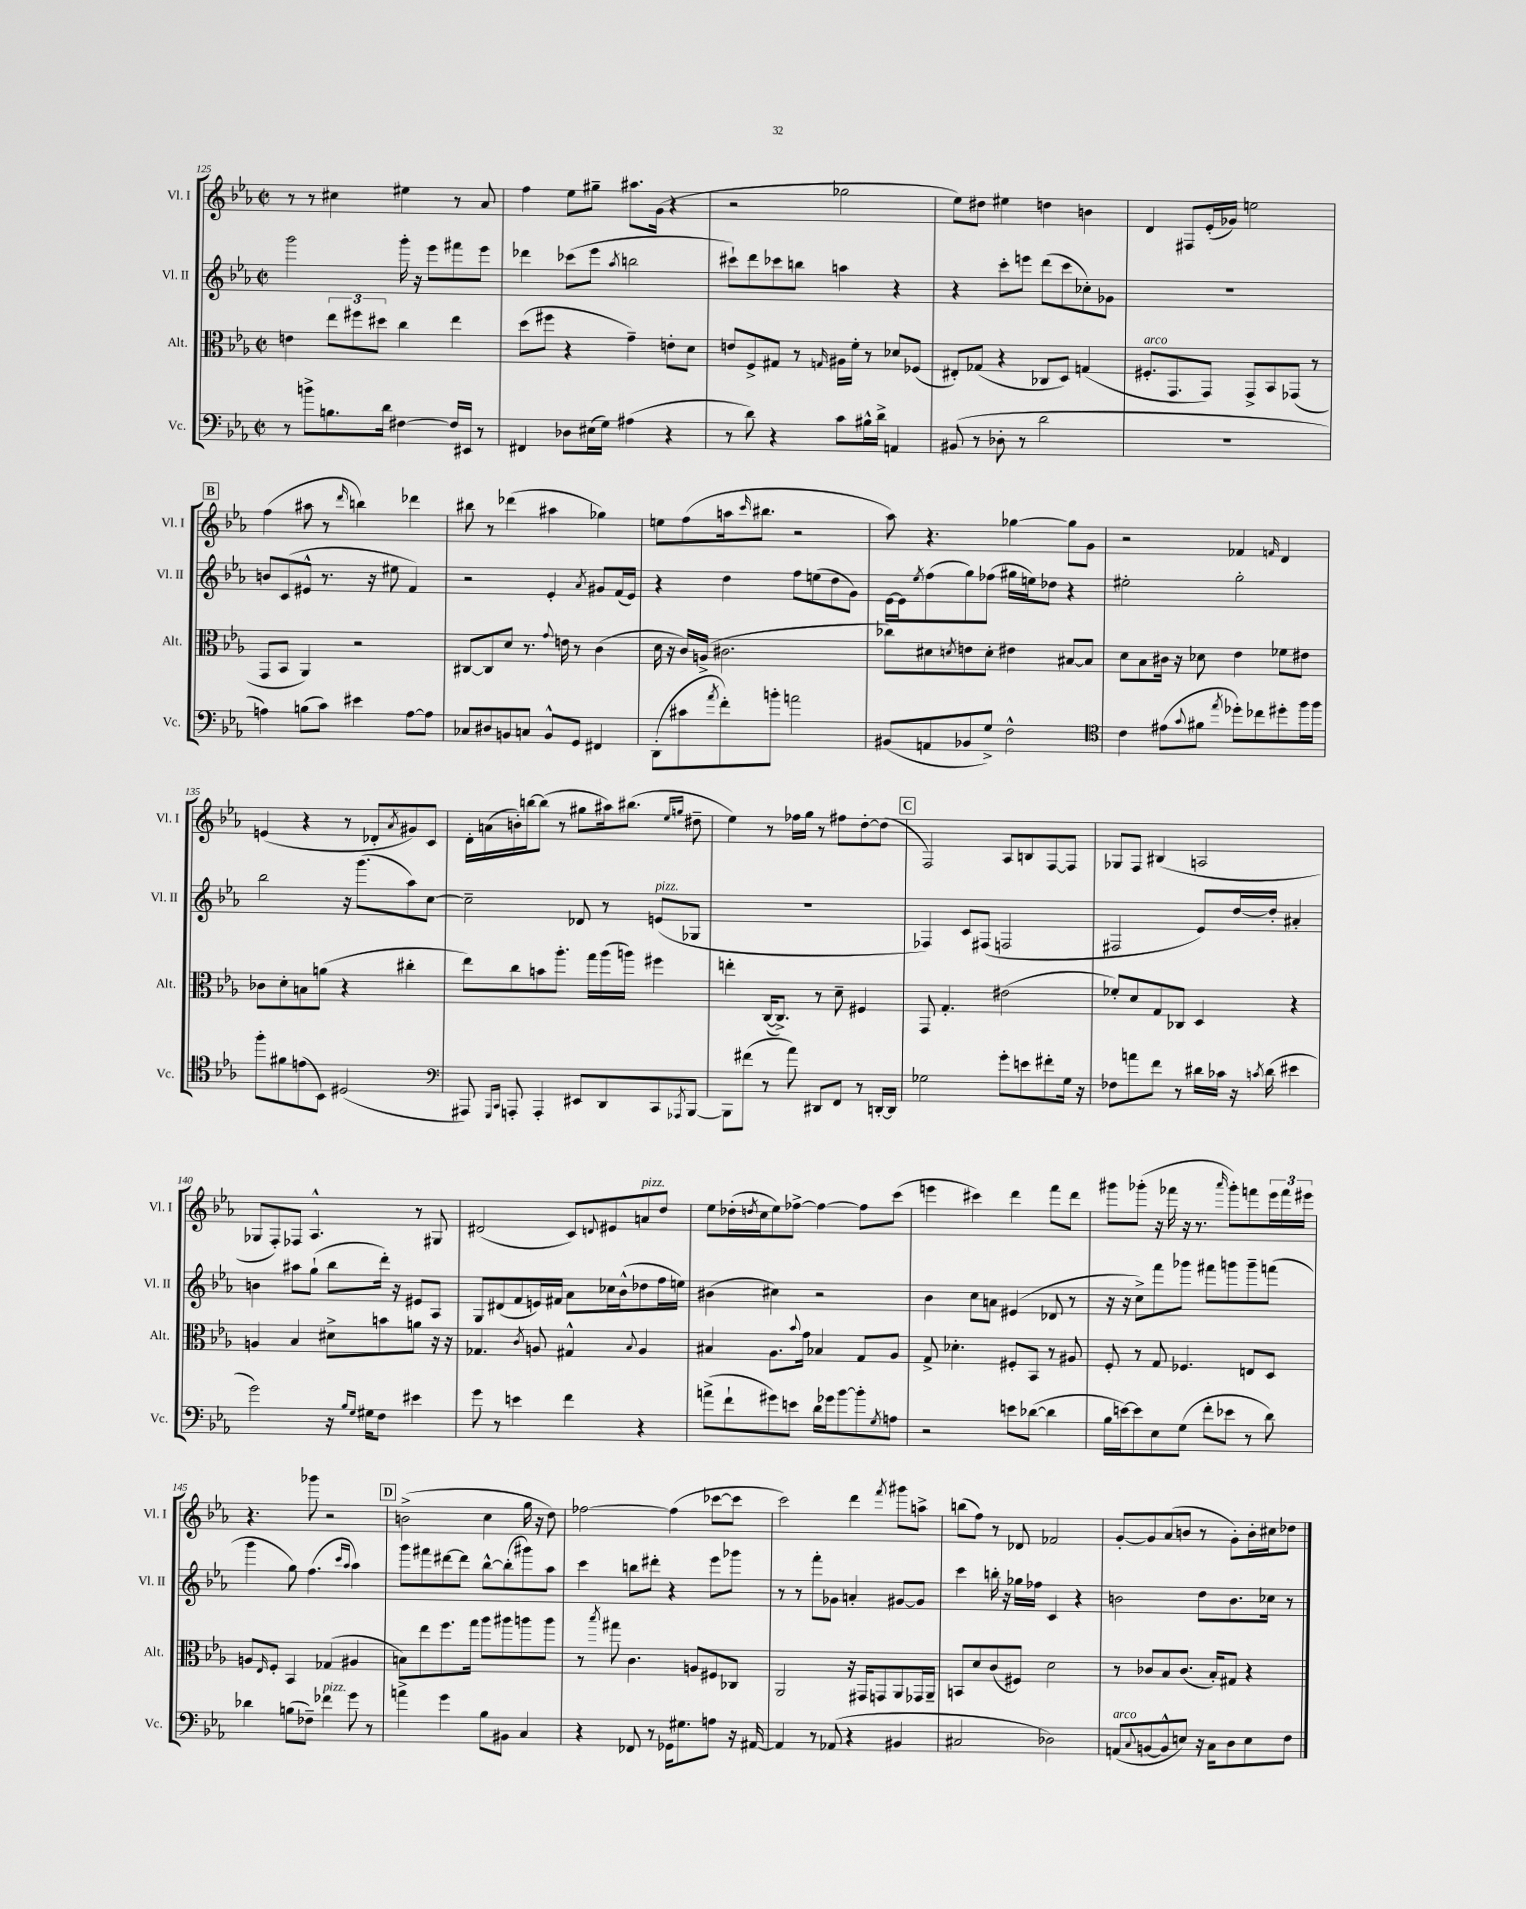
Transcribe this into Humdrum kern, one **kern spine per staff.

**kern	**kern	**kern	**kern
*staff4	*staff3	*staff2	*staff1
*clefF4	*clefC3	*clefG2	*clefG2
*k[b-e-a-]	*k[b-e-a-]	*k[b-e-a-]	*k[b-e-a-]
*M2/2	*M2/2	*M2/2	*M2/2
*met(c|)	*met(c|)	*met(c|)	*met(c|)
8r	4e\	2ggg\	8r
8b^\L	.	.	8r
8.B\	12ee-\L	.	4cc#\
.	12ff#\	.	.
.	12dd#\J	.	.
16d\Jk	.	.	.
[4F#\	4cc\	16ggg'\	4ee#\
.	.	16r	.
.	.	8eee-\L	.
16F#/]LL	4ee-\	8fff#\	8r
16EE#/JJ	.	.	.
8r	.	8eee-\J	8a-/
=	=	=	=
4FF#/	(8dd\L	4ddd-\	4ff\
.	8ff#\J	.	.
8D-\L	4r	(8ccc-\L	8ee-\L
(16E#\L	.	8eee-\J	8gg#~\J
16G\JJ)	.	.	.
.	.	8qaa-/	.
(4A#\	4g~\)	2bb\	8.aa#\L
.	.	.	(16g\Jk
4r	8e'\L	.	4r
.	8d\J	.	.
=	=	=	=
8r	8e/L	8ccc#`\L)	2r
8d\)	8F^/	8ddd\	.
4r	8G#/J	8ccc-\	.
.	8r	8bb\J	.
.	16qqG/	.	.
8c\L	16A#\LL	4aa\	2gg-\
.	16f'\JJ	.	.
16B#^^\L	8r	.	.
16d^\JJ	.	.	.
4AA/	8d-/L	4r	.
.	(8F-/J	.	.
=	=	=	=
(8BB#/	8E#'/L)	4r	8ee-\L)
8r	(8G-/J	.	8dd#\J
8D-'\	4r	8ccc'\L	4ee#\
8r	.	8eee\J	.
2d\	8C-/L	(8ddd\L	4dd\
.	8D/J)	8ccc\	.
.	(4G/	8cc-'\)	4b\
.	.	8g-\J	.
=	=	=	=
1r	8.F#'/L	1r	4d/
.	8.GG/	.	.
.	.	.	8F#/L
.	8GG/J)	.	(16e-'/L
.	.	.	16g-/JJ)
.	8GG^/L	.	2ee\
.	8BB-/	.	.
.	(8GG-/J	.	.
.	8r	.	.
=	=	=	=
4A\)	8GG/L	8b/L	(4ff\
.	8BB-/J	(8c/	.
(8B\L	4AA-/)	8e#^^/J	8aa#\
8c\J)	.	8.r	8r
.	.	.	16qqddd/
4e#\	2r	.	4bb\)
.	.	16r	.
.	.	8ee#\	.
[8A\L	.	4f/)	4ddd-\
8A\]J	.	.	.
=	=	=	=
8C-/L	[8C#/L	2r	8bb#\
8D#/	8C#/]	.	8r
8BB/	8d/J	.	(4ddd-\
8C/J	8.r	.	.
8BB^^/L	.	4e-'/	4aa#\
.	8qqg/	.	.
.	16e\	.	.
8GG/J	8r	.	.
.	.	8qa-/	.
4FF#/	(4c\	8g#/L	4gg-\)
.	.	(16f/L	.
.	.	16e-/JJ)	.
=	=	=	=
(8DD'\L	16d\	4r	8ee\L
.	16r	.	.
8c#\	16c/LL)	.	(8ff\
.	(16A^/JJ	.	.
8qa-/	.	.	.
8f'\)	2.c#\	4dd\	16aa\k
.	.	.	16qqccc/
.	.	.	8.bb#\J
8b'\J	.	.	.
2a\	.	8ff\L	2r
.	.	(8ee\	.
.	.	8dd\	.
.	.	8g\J)	.
=	=	=	=
(8BB#/L	8cc-\L)	[16e-\LL	8aa-\)
.	.	16e-\]J	.
.	.	8qee-/	.
8AA/	8d#\	(8ff\	4.r
.	8qd/	.	.
8BB-/	8e\	8gg\)	.
8G^/J)	8d'\J	(8ff-\J	.
2F^^\	4e#\	16gg#\LL	[4gg-\
.	.	16ee\J)	.
.	.	8dd-\J	.
.	[8B#/L	4r	8gg-\]L
.	8B#/]J	.	8g\J
=	=	=	=
*clefC4	*	*	*
4c\	8d\L	2ee#'\	2r
.	8B-\	.	.
(8e#\L	16c#\Jk	.	.
.	16r	.	.
8qqg/	.	.	.
8f#\J	8d-\	.	.
8qee-/	.	.	.
8dd-'\L)	4e-\	2gg'\	4f-/
8cc-\	.	.	.
.	.	.	16qqf/
8dd#'\	8f-\L	.	4d/
16ff\L	8e#\J	.	.
16ff\JJ	.	.	.
=	=	=	=
8ff'\L	8c-\L	2bb-\	(4e/
8f#\	8d'\	.	.
(8e\	8B\	.	4r
8BB-\J)	(8a\J	.	.
(2D#/	4r	16r	8r
.	.	(8.ggg\L	.
.	.	.	8d-'/L
.	.	.	8qa-/
.	4cc#'\	8aa-\)	8g#/)
.	.	[8cc\J	8c/J
=	=	=	=
*clefF4	*	*	*
8AAA#/)	8ee-\L)	2cc~\]	16d'\LL
.	.	.	(16a\
16qqGGG/LL	.	.	.
16qqCC/JJ	.	.	.
8AAA'/	8cc\	.	16b'\)
.	.	.	[16bb\J
4AAA'/	8b\	.	(8bb\]J
.	8.aa-'\J	.	8r
8EE#/L	.	8d-/	8gg#\L
.	16gg\LL	.	.
8DD/	(16aa-\	8r	16aa#\k)
.	16aa\JJ)	.	(8.bb#\J
8CC/	4ff#\	(8e/L	.
.	.	.	16qqee-/LL
8qAAA-/	.	.	16qqgg/JJ
[8BBB-/J	.	8G-/J	8dd#~\
=	=	=	=
8BBB-\]L	4ee'\	1r	4ee-\)
(8f#\J	.	.	.
8r	([16C/LK	.	8r
.	8.C^/]J)	.	.
8a-\)	.	.	16ff-\LL
.	.	.	16gg\JJ
8DD#/L	8r	.	8r
8FF/J	8d~\	.	8ff#\L
8r	4F#/	.	[8dd'\
[16DD'/LL	.	.	(8dd\]J
16DD/]JJ	.	.	.
=	=	=	=
2G-\	8GG/	4F-/)	2F/)
.	4.G'/	.	.
.	.	8c/L	.
.	.	(8F#/J	.
8g'\L	(2e#\	2F/	8A-/L
8e\	.	.	8B/
8f#'\	.	.	[8F/
16G-\Jk	.	.	8F/]J
16r	.	.	.
=	=	=	=
8F-\L	8f-'/L)	2F#/	8G-/L
8a\	8d/	.	8F/J
8f\J	8G/	.	(4B#/
8r	8C-/J	.	.
16d#\LL	4D/	8e-/L)	2A/
16c-\JJ	.	.	.
16r	.	[16dd/L	.
8qc/	.	.	.
(16d#\	.	16dd'/]JJ	.
4e#\	4r	4a#'/	.
=	=	=	=
2g\)	4A/	4b\	8G-/L
.	.	.	8F'/)
.	4B-/	8aa#\L	8F-/J
.	.	(8gg`\J	4.A-^^/
16r	8d#^\L	8bb-\L	.
16qqB-/LL	.	.	.
16qqG/JJ	.	.	.
16G#\LK	.	.	.
8F\J	8b\	16ddd'\Jk)	.
.	.	16r	.
4e#\	8a\J	8e#/L	8r
.	16r	8A-/J	8G#/
.	16r	.	.
=	=	=	=
8g\	4.G-/	8G/L	(2d#/
8r	.	(8d#/	.
4e\	.	8f/	.
.	8qc/	.	.
.	8A/	16e/L)	.
.	.	16f#/JJ	.
4f\	4G#^^/	8a-\L	8c/L)
.	.	.	8qqd/
.	.	16cc-\L	8e#/
.	.	(16b-^^\J	.
.	8qqB-/	.	.
4r	4A/	8dd-\	8a/
.	.	16ff\L	8dd/J
.	.	16ee\JJ)	.
=	=	=	=
(8a^\L	4B#/	(4b#\	8ee-\L
8f`\	.	.	(16dd-'\L
.	.	.	8qdd/
.	.	.	16cc\J
8g#\)	8.A-\L	4cc#\)	8ee-\)
8e\J	.	.	[8ff-^\J
.	8qqb-/	.	.
.	16g\Jk	.	.
16d\LL	4B-/	2r	4ff-\_
16g-\J	.	.	.
[8b-\	.	.	.
8b-'\]	8G/L	.	8ff-\]L
8qG/	.	.	.
8A\J	8A-/J	.	(8ccc\J
=	=	=	=
2r	8G^/	4b-\	4eee\
.	4.d-'\	.	.
.	.	8cc\L	4ccc#\)
.	.	8a\J	.
8e\L	8F#'/L	(4e#/	4ddd\
([8d-\J	8BB-/J	.	.
4d-\]	8r	8d-/	8fff\L
.	8A#/	8r	8ddd\J
=	=	=	=
16B-\LL	8F'/	16r	8ggg#\L
[16e\J)	.	16r	.
8e\]	8r	8cc^\L)	(8ggg-'\J
8E-\	8G/	8fff\	16r
.	.	.	16fff-\
(8G\J	4.F-/	8ggg-\J	16r
.	.	.	8.r
8f'\L	.	8fff#\L	.
.	.	.	16qqaaa-/
8e-\J	.	8ggg\	8ggg-'\L)
8r	8E/L	8ggg~\	8fff\
8d\)	8D/J	(8fff\J	24eee-\L
.	.	.	24fff\
.	.	.	24eee#\JJ
=	=	=	=
4d-\	8A/L	4ggg\	4.r
.	16qqE-/	.	.
.	8F'/J	.	.
(8B\L	4BB-/	8gg\)	.
8F-~\J)	.	(4.ff\	8ggg-\
4f-\	(4G-/	.	2r
.	.	16qqccc/LL	.
.	.	16qqaa-/JJ	.
8g\	4A#/	4aa-\)	.
8r	.	.	.
=	=	=	=
4a^\	8B\L)	8ggg\L	(2b^\
.	8ee-\	8fff#\	.
4g\	8.ff\	[8ddd#\	.
.	.	8ddd#\]J	.
.	16gg\Jk	.	.
8B-\L	8aa-\L	[8bb-^^\L	4cc\
8BB#\J	8aa#\	(8bb-'\]	.
4C/	8aa\	8ggg#\)	16gg\
.	.	.	16r
.	8aa\J	8aa-\J	8dd\)
=	=	=	=
4r	8r	4ccc\	[2ff-\
.	8qbb-/	.	.
.	8gg#\	.	.
8FF-/	4.c\	8bb\L	.
8r	.	8ddd#'\J	.
16GG-\LK	.	4r	(4ff-\]
8.G#\	.	.	.
.	8A/L	.	.
8A\J	8F#/	8eee-\L	[8ccc-\L
16r	8C-/J	8ggg-\J	8ccc-\]J
[16AA#/	.	.	.
=	=	=	=
4AA#/]	2AA-/	8r	2ccc\)
.	.	8r	.
8r	.	8fff'\L	.
(8AA-/	.	8g-\J	.
4r	16r	4a'/	4ddd\
.	16GG#/LK	.	.
.	8GG/	.	.
.	.	.	8qfff/
4BB#/	8AA-/	[8g#/L	8ggg#\L
.	16GG-/L	8g#/]J	8aa^\J
.	16AA-~/JJ	.	.
=	=	=	=
2C#/	8BB/L	4ccc\	(8bb\L
.	8d/	.	8ff\J)
.	(8c/	16bb'\	8r
.	.	16r	.
.	8F#/J)	16gg-\LL	8d-/
.	.	16ff-\JJ	.
2D-\)	2d\	4c/	2f-/
.	.	4r	.
=	=	=	=
(8AA/L	8r	2b\	[8g'/L
8qqC/	.	.	.
[8BB/	8c-/L	.	8g/]
8BB^^/]	8B-/	.	(8a-/
8E/J)	(8.c-/J	.	8b/J
16r	.	8dd\L	8r
16C\LK	16B-'/LK)	.	.
8D\	8G#/J	8.b\	8g'\L)
8E\	4r	.	16b'\L
.	.	16cc-\Jk	16cc#\J
8F\J	.	8r	8dd-\J
==	==	==	==
*-	*-	*-	*-
